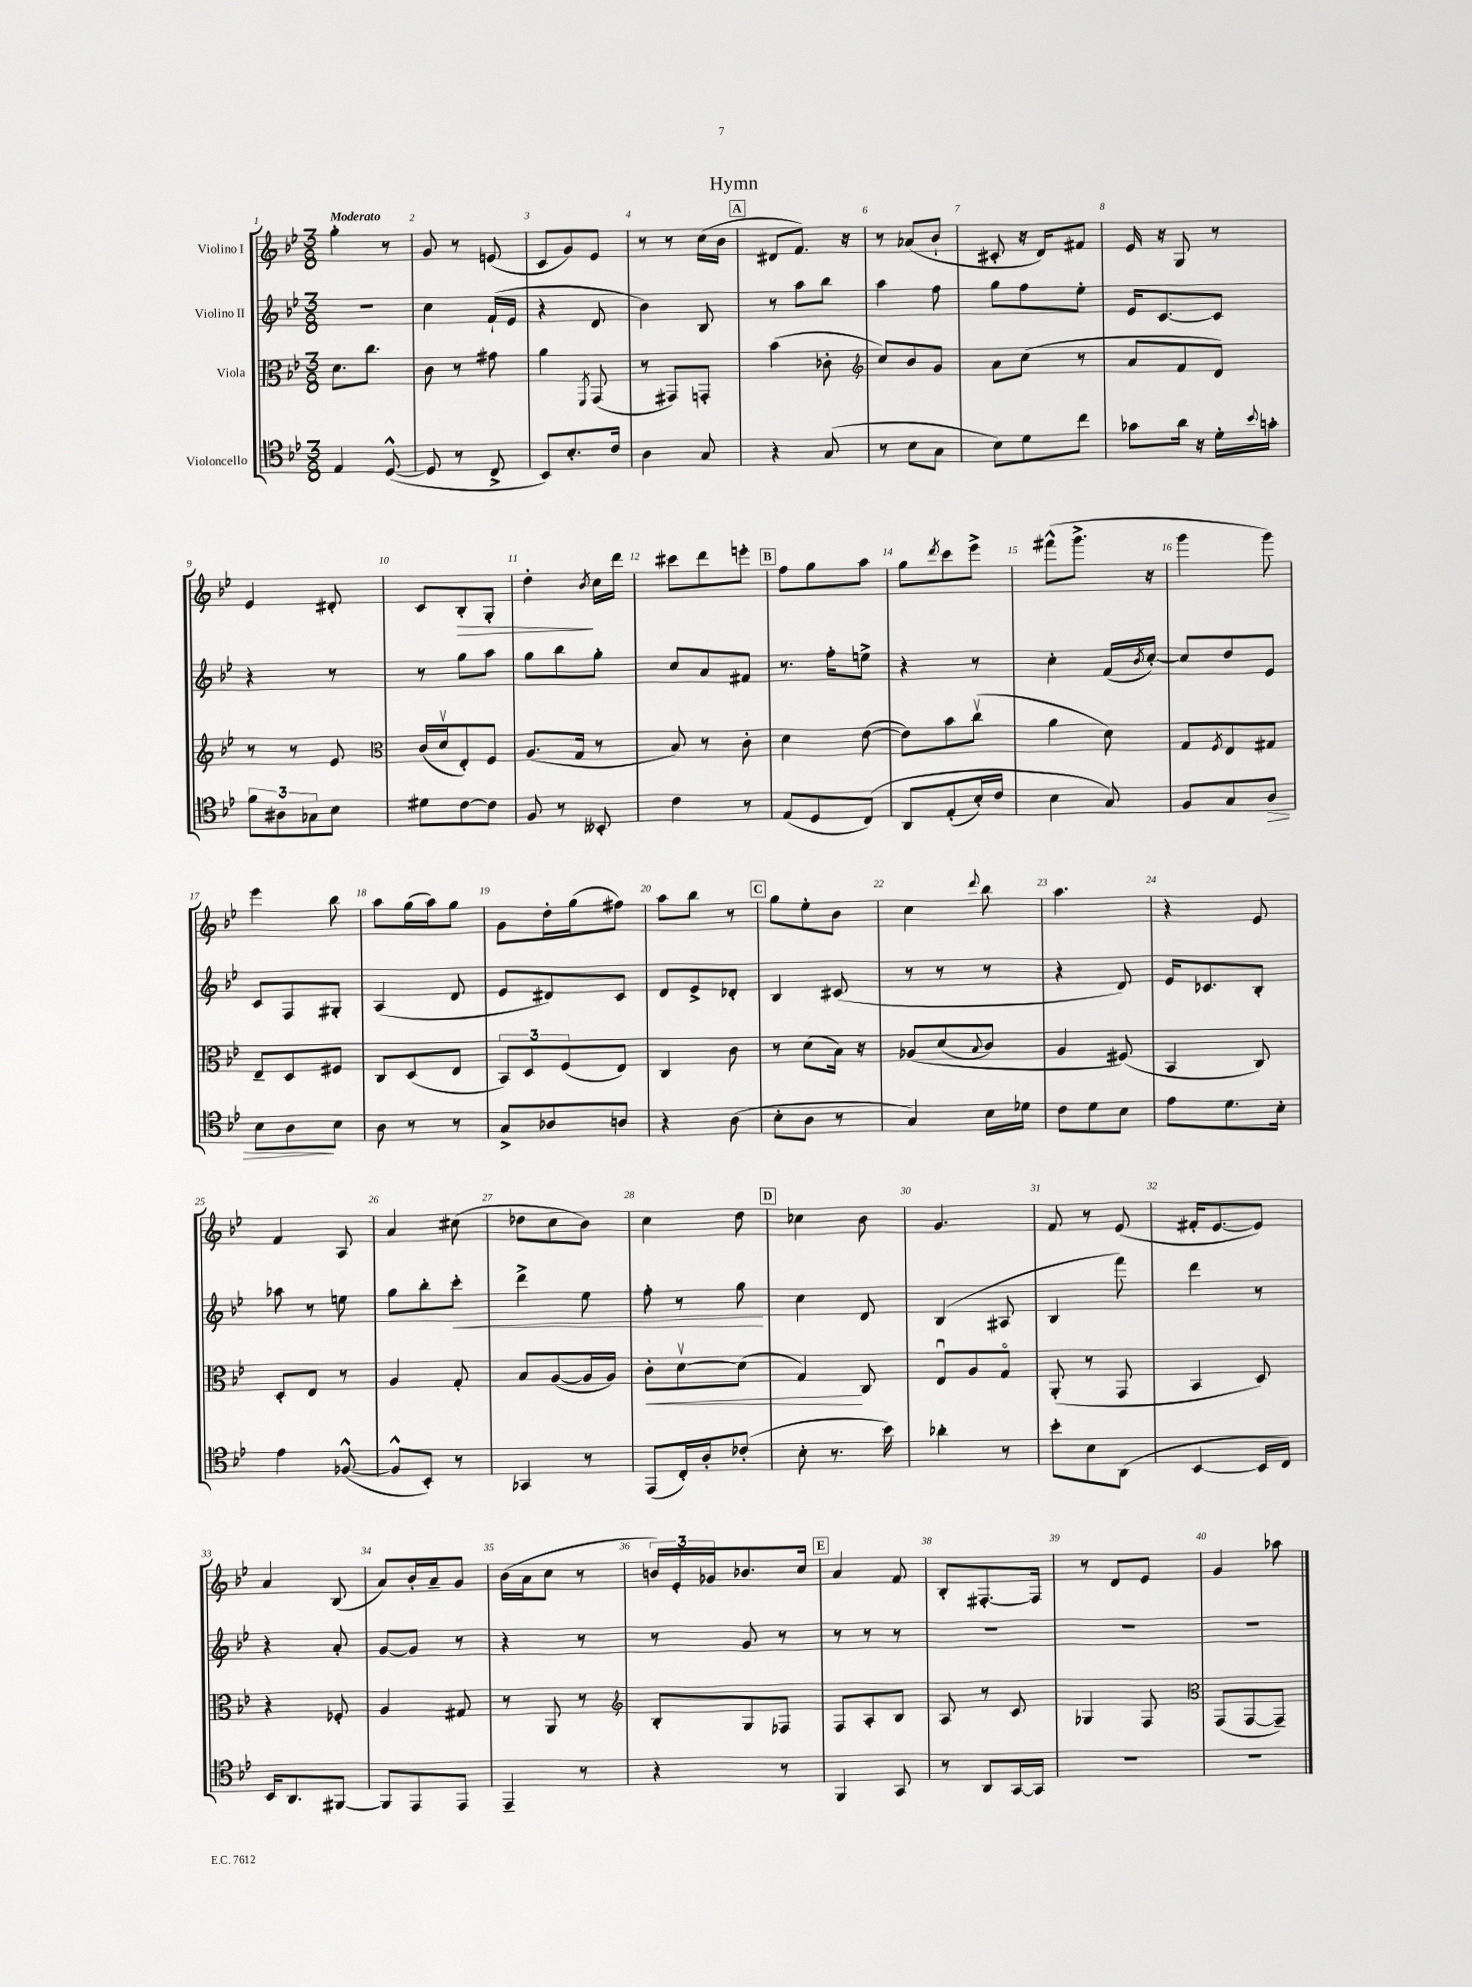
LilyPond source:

\header { title = "Hymn" }
<<
\new StaffGroup <<
\new Staff = "s0" \with { instrumentName = "Violino I" } {
    \clef treble \key bes \major \numericTimeSignature \time 3/8 \tempo "Moderato"
    g''4-. r8 |
    g'8 r8 e'8( |
    c'8 g'8) ees'8 |
    r8 r8 c''16( bes'16 |
    \mark \markup { \box "A" } dis'8 f'8.) r16 |
    r8 aes'8( bes'8-! |
    cis'8-. r16 d'16) fis'8 |
    ees'16 r16 g8 r8 |
    ees'4 dis'8-. |
    c'8 bes8-.\> g8-. |
    d''4-.\! \acciaccatura { bes'8 } c''16 d'''16 |
    cis'''8 d'''8 e'''8-. |
    \mark \markup { \box "B" } f''8 g''8 a''8 |
    g''8 \acciaccatura { d'''8 } c'''8 ees'''8-> |
    fis'''8-^( g'''8.-> r16 |
    g'''4 g'''8) |
    ees'''4 bes''8 |
    a''8 g''16( a''16) g''8 |
    g'8 d''16-. g''16( fis''8) |
    a''8 bes''8 r8 |
    \mark \markup { \box "C" } g''8 ees''8-. bes'8 |
    c''4 \appoggiatura { d'''8 } bes''8 |
    a''4. |
    r4 ees'8 |
    f'4 a8 |
    a'4 cis''8( |
    des''8 c''8 bes'8) |
    c''4 d''8 |
    \mark \markup { \box "D" } ces''4 bes'8 |
    g'4. |
    f'8 r8 ees'8( |
    fis'16-. ees'8.~ ees'8) |
    a'4 bes8( |
    a'8) bes'16-. a'16-- g'8 |
    bes'16( a'16 c''8 r8 |
    \tuplet 3/2 { b'16) ees'16-. ges'16 } bes'8. c''16 |
    \mark \markup { \box "E" } a'4 f'8 |
    bes8-. fis8.~-. fis16 |
    r8 d'8 ees'8 |
    g'4 aes''8 \bar "|." |
}
\new Staff = "s1" \with { instrumentName = "Violino II" } {
    \clef treble \key bes \major \numericTimeSignature \time 3/8
    R4. |
    c''4 f'16-!( ees'16 |
    r4 d'8 |
    bes'4) bes8 |
    \mark \markup { \box "A" } r8 a''8 bes''8 |
    a''4 f''8 |
    g''8 f''8 ees''8-. |
    ees'16 c'8.~ c'8 |
    r4 r8 |
    r8 g''8 a''8 |
    g''8 bes''8 g''8-. |
    c''8 a'8 fis'8 |
    \mark \markup { \box "B" } r8. f''16-. e''8-> |
    r4 r8 |
    c''4-. f'16( \acciaccatura { bes'8 } c''16~-.) |
    c''8 d''8 ees'8 |
    c'8 f8 gis8-. |
    a4( d'8 |
    ees'8 dis'8) c'8 |
    d'8 ees'8-> des'8-. |
    \mark \markup { \box "C" } bes4 cis'8( |
    r8 r8 r8 |
    r4 d'8) |
    ees'16 ces'8. bes8-. |
    aes''8 r8 e''8 |
    g''8 bes''8-. c'''8-.\< |
    d'''4-> ees''8 |
    f''8-. r8 g''8\! |
    \mark \markup { \box "D" } c''4 d'8 |
    bes4( ais8 |
    bes4 f'''8) |
    d'''4 r8 |
    r4 a'8-. |
    g'8~ g'8 r8 |
    r4 r8 |
    r8 g'8 r8 |
    \mark \markup { \box "E" } r8 r8 r8 |
    R4. |
    R4. |
    R4. \bar "|." |
}
\new Staff = "s2" \with { instrumentName = "Viola" } {
    \clef alto \key bes \major \numericTimeSignature \time 3/8
    d'8. c''8. |
    c'8 r8 gis'8 |
    a'4 \acciaccatura { f,8 } g,8( |
    r8 gis,8) g,8-. |
    \mark \markup { \box "A" } bes'4( ces'8-. |
    \clef treble c''8) bes'8 g'8 |
    a'8 c''8( r8 |
    a'8 f'8 d'8) |
    r8 r8 ees'8 |
    \clef alto c'16( d'16\upbow ees8-.) f8 |
    a8.( g16 r8 |
    bes8) r8 c'8-. |
    \mark \markup { \box "B" } d'4 ees'8~( |
    ees'8) bes'8 c''8\upbow( |
    a'4 d'8) |
    g8 \acciaccatura { f8 } ees8 gis8 |
    ees8-- d8 fis8 |
    c8 d8( ees8 |
    \tuplet 3/2 { bes,8) d8 f8( } ees8) |
    c4 c'8 |
    \mark \markup { \box "C" } r8 d'8( bes16) r16 |
    aes8\( d'8( \appoggiatura { bes8 } c'8) |
    a4 fis8(\) |
    bes,4 c8) |
    d8-. ees8 r8 |
    a4 g8-. |
    bes8 a8~( a16 a16) |
    c'8-.\< d'8~\upbow d'8( |
    \mark \markup { \box "D" } g4\!) c8 |
    ees8\downbow a8 g8\flageolet |
    a,8-.( r8 g,8 |
    bes,4 d8) |
    r4 fes8-. |
    a4 gis8 |
    r8 a,8 r8 |
    \clef treble bes8-. g8 fes8 |
    \mark \markup { \box "E" } f8 a8-. bes8 |
    a8 r8 c'8 |
    ges4 f8 |
    \clef alto g,8( g,8~ g,8--) \bar "|." |
}
\new Staff = "s3" \with { instrumentName = "Violoncello" } {
    \clef tenor \key bes \major \numericTimeSignature \time 3/8
    ees4 d8~-^( |
    d8 r8 c8-> |
    bes,8) bes8.-. c'16 |
    a4 g8 |
    \mark \markup { \box "A" } r4 g8( |
    r8 bes8 g8 |
    bes8) d'8 c''8 |
    ges'8 a'16 r16 d'16-. \appoggiatura { bes'8 } g'16-. |
    \tuplet 3/2 { f'8 ais8 ges8 } bes8 |
    dis'8 c'8~ c'8 |
    f8 r8 beses,8-. |
    c'4 r8 |
    \mark \markup { \box "B" } ees8( d8 c8)\( |
    a,8 ees8-.( bes16-.) c'16 |
    bes4 g8\) |
    f8 g8 a8\> |
    bes8 a8\! bes8 |
    a8 r8 r8 |
    g8-> aes8 a8 |
    r4 a8( |
    \mark \markup { \box "C" } bes8-. a8 r8 |
    g4) bes16 des'16 |
    c'8 d'8 bes8 |
    ees'8 d'8. bes16-. |
    ees'4 fes8~-^( |
    fes8-^ bes,8-.) r8 |
    ges,4 r8 |
    ees,8( c16-.) a16-. ces'8-.( |
    \mark \markup { \box "D" } bes8-. r8. bes'16) |
    aes'4-. r8 |
    bes'8-. bes8 a,8( |
    bes,4~ bes,16 c16) |
    bes,16 a,8. fis,8~ |
    fis,8 ees,8 ees,8 |
    ees,4-- r8 |
    r4 r8 |
    \mark \markup { \box "E" } f,4 g,8 |
    r8 a,8 g,16~ g,16 |
    R4. |
    R4. \bar "|." |
}
>>
>>
\layout { \context { \Score \override BarNumber.break-visibility = ##(#f #t #t) barNumberVisibility = #all-bar-numbers-visible } }
